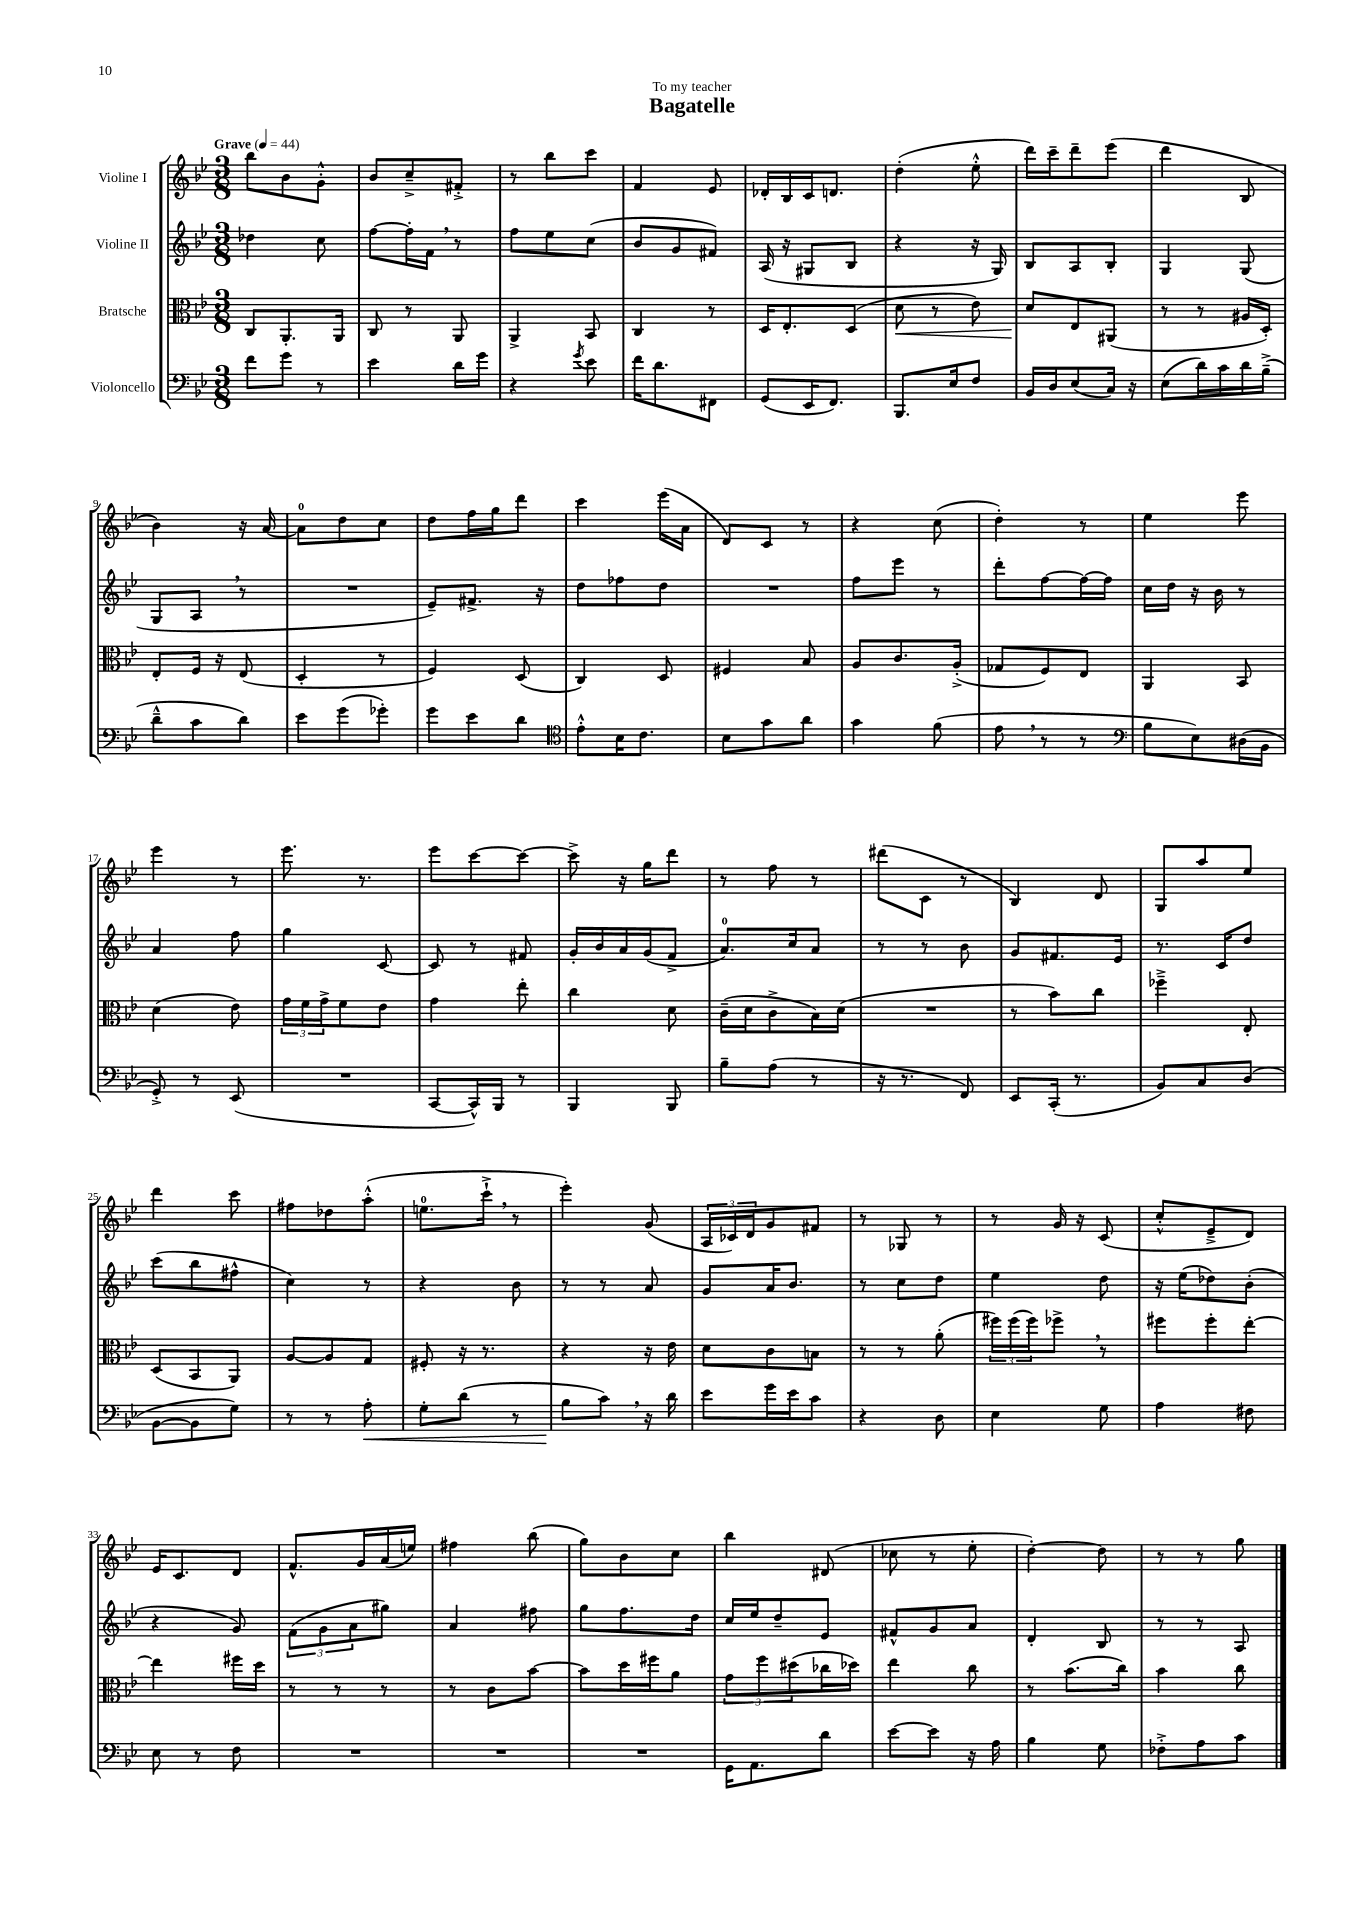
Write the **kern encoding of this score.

**kern	**dynam	**kern	**dynam	**kern	**kern
*part4	*part4	*part3	*part3	*part2	*part1
*staff4	*staff4	*staff3	*staff3	*staff2	*staff1
*I"Violoncello	*	*I"Bratsche	*	*I"Violine II	*I"Violine I
*clefF4	*	*clefC3	*	*clefG2	*clefG2
*k[b-e-]	*	*k[b-e-]	*	*k[b-e-]	*k[b-e-]
*M3/8	*	*M3/8	*	*M3/8	*M3/8
*MM44	*	*MM44	*	*MM44	*MM44
=1	=1	=1	=1	=1	=1
!	!	!	!	!	!LO:TX:a:B:t=Grave
8f\L	.	8C/L	.	4dd-X\	8bb-\L
8g\J	.	8.AA'/	.	.	8b-\
8r	.	.	.	8cc\	8g'^^\J
.	.	16AA/Jk	.	.	.
=2	=2	=2	=2	=2	=2
4e-\	.	8C/	.	[8ff\L	8b-/L
.	.	8r	.	16ff'\L]	8cc~^/
.	.	.	.	16f,\JJ	.
16d\LL	.	8AA/	.	8r	8f#X'^/J
16g\JJ	.	.	.	.	.
=3	=3	=3	=3	=3	=3
4r	.	4AA^/	.	8ff\L	8r
.	.	.	.	8ee-\	8bb-\L
8qg/	.	.	.	.	.
8e-\	.	8BB-/	.	(8cc\J	8ccc\J
=4	=4	=4	=4	=4	=4
16f\KL	.	4C/	.	8b-/L	4f/
8.d\	.	.	.	.	.
.	.	.	.	8g/	.
8FF#X\J	.	8r	.	8f#X/J)	8e-/
=5	=5	=5	=5	=5	=5
(8GG/L	.	16D/KL	.	(16A/	16d-X'/LL
.	.	8.E-'/	.	16r	16B-/
16EE-/K	.	.	.	8G#X/L	16c/J
8.FF/J)	.	.	.	.	8.dn/J
.	.	(8D/J	.	8B-/J	.
=6	=6	=6	=6	=6	=6
!	!	!	!LO:HP:b	!	!
8.BBB-/L	.	8d\	<	4r	(4dd'\
.	.	8r	.	.	.
16E-/k	.	.	.	.	.
8F/J	.	8e-\)	.	16r	8ee-'^^\
.	.	.	.	16G/)	.
=7	=7	=7	=7	=7	=7
16BB-/LL	.	8d/L	.	8B-/L	16ddd\LL)
16D/J	.	.	.	.	16ccc~\J
(8E-/	.	8E-/	[	8A/	8ddd~\
16C/Jk)	.	(8AA#X/J	.	8B-'/J	(8eee-\J
16r	.	.	.	.	.
=8	=8	=8	=8	=8	=8
(8E-\L	.	8r	.	4G/	4ddd\
16d\L)	.	8r	.	.	.
16c\	.	.	.	.	.
16d\	.	16A#X/LL	.	(8G/	8B-/
(16B-~^\JJ	.	16D'/JJ)	.	.	.
!!LO:LB:g=z
=9	=9	=9	=9	=9	=9
8d~^^\L	.	8E-'/L	.	8G/L	4b-\)
8c\	.	16F/Jk	.	8A,/J	.
.	.	16r	.	.	.
8d\J)	.	(8E-/	.	8r	16r
.	.	.	.	.	[16a/
=10	=10	=10	=10	=10	=10
8e-\L	.	4D'/	.	4.r	8a\L]
(8g\	.	.	.	.	8dd\
8g-X'\J)	.	8r	.	.	8cc\J
=11	=11	=11	=11	=11	=11
8g\L	.	4F/)	.	8e-~/L)	8dd\L
8e-\	.	.	.	8.f#X^/J	16ff\L
.	.	.	.	.	16gg\J
8d\J	.	(8D/	.	.	8ddd\J
.	.	.	.	16r	.
=12	=12	=12	=12	=12	=12
*clefC4	*	*	*	*	*
8e-'^^\L	.	4C/)	.	8dd\L	4ccc\
16B-\K	.	.	.	8ff-X\	.
8.c\J	.	.	.	.	.
.	.	8D/	.	8dd\J	(16eee-\LL
.	.	.	.	.	16a\JJ
=13	=13	=13	=13	=13	=13
8B-\L	.	4F#X/	.	4.r	8d/L)
8g\	.	.	.	.	8c/J
8a\J	.	8B-/	.	.	8r
=14	=14	=14	=14	=14	=14
4g\	.	8A/L	.	8ff\L	4r
.	.	8.c/	.	8eee-\J	.
(8f\	.	.	.	8r	(8cc\
.	.	(16A'^/Jk	.	.	.
=15	=15	=15	=15	=15	=15
8e-,\	.	8G-X/L	.	8ddd'\L	4dd'\)
8r	.	8F/)	.	[8ff\	.
8r	.	8E-/J	.	16ff\L_	8r
.	.	.	.	16ff\JJ]	.
=16	=16	=16	=16	=16	=16
*clefF4	*	*	*	*	*
8B-\L	.	4AA/	.	16cc\LL	4ee-\
.	.	.	.	16dd\JJ	.
8E-\)	.	.	.	16r	.
.	.	.	.	16b-\	.
(16D#X\L	.	8BB-/	.	8r	8eee-\
16BB-\JJ	.	.	.	.	.
!!LO:LB:g=z
=17	=17	=17	=17	=17	=17
8GG'^/)	.	(4d\	.	4a/	4eee-\
8r	.	.	.	.	.
(8EE-/	.	8e-\)	.	8ff\	8r
=18	=18	=18	=18	=18	=18
4.r	.	24g\LL	.	4gg\	8.eee-\
.	.	24f\	.	.	.
.	.	24g^\J	.	.	.
.	.	8f\	.	.	.
.	.	.	.	.	8.r
.	.	8e-\J	.	[8c/	.
=19	=19	=19	=19	=19	=19
[8CC/L	.	4g\	.	8c/]	8eee-\L
16CC^^/L])	.	.	.	8r	[8ccc\
16BBB-/JJ	.	.	.	.	.
8r	.	8ee-'\	.	8f#X/	8ccc\J_
=20	=20	=20	=20	=20	=20
4BBB-/	.	4cc\	.	16g'/LL	8ccc^\]
.	.	.	.	16b-/	.
.	.	.	.	16a/	16r
.	.	.	.	(16g/J	16gg\KL
8BBB-/	.	8d\	.	8f^/J	8ddd\J
=21	=21	=21	=21	=21	=21
8B-~\L	.	(16c~\LL	.	8.a/L)	8r
.	.	16d\J	.	.	.
(8A\J	.	8c^\	.	.	8ff\
.	.	.	.	16cc/k	.
8r	.	16B-\L)	.	8a/J	8r
.	.	(16d\JJ	.	.	.
=22	=22	=22	=22	=22	=22
16r	.	4.r	.	8r	(8ddd#X\L
8.r	.	.	.	.	.
.	.	.	.	8r	8c\J
8FF/)	.	.	.	8b-\	8r
=23	=23	=23	=23	=23	=23
8EE-/L	.	8r	.	8g/L	4B-/)
(16CC'/Jk	.	8b-\L)	.	8.f#X/	.
8.r	.	.	.	.	.
.	.	8cc\J	.	.	8d/
.	.	.	.	16e-/Jk	.
=24	=24	=24	=24	=24	=24
8BB-/L)	.	4ff-X~^\	.	8.r	8G/L
8C/	.	.	.	.	8aa/
.	.	.	.	16c/KL	.
(8D/J	.	8E-'/	.	8dd/J	8ee-/J
!!LO:LB:g=z
=25	=25	=25	=25	=25	=25
[8BB-\L	.	(8D/L	.	(8ccc\L	4ddd\
8BB-\]	.	8BB-/	.	8bb-\	.
8G\J)	.	8AA/J)	.	8ff#X^^\J	8ccc\
=26	=26	=26	=26	=26	=26
8r	.	[8A/L	.	4cc\)	8ff#X\L
8r	.	8A/]	.	.	8dd-X\
!	!LO:HP:b	!	!	!	!
8A'\	<	8G/J	.	8r	(8aa'^^\J
=27	=27	=27	=27	=27	=27
8G'\L	.	8F#X'/	.	4r	8.een\L
(8d\J	.	16r	.	.	.
.	.	8.r	.	.	16ccc`^,\Jk
8r	.	.	.	8b-\	8r
=28	=28	=28	=28	=28	=28
8B-\L	.	4r	.	8r	4eee-'\)
8c,\J)	[	.	.	8r	.
16r	.	16r	.	8a/	(8g/
16d\	.	16e-\	.	.	.
=29	=29	=29	=29	=29	=29
8e-\L	.	8d\L	.	8g/L	24A/LL
.	.	.	.	.	24c-X/)
.	.	.	.	.	24d/J
16g\L	.	8c\	.	16a/K	8g/
16e-\J	.	.	.	8.b-/J	.
8c\J	.	8Bn\J	.	.	8f#X/J
=30	=30	=30	=30	=30	=30
4r	.	8r	.	8r	8r
.	.	8r	.	8cc\L	8G-X/
8D\	.	(8a'\	.	8dd\J	8r
=31	=31	=31	=31	=31	=31
4E-\	.	24ff#X\LL)	.	4ee-\	8r
.	.	(24ff#\	.	.	.
.	.	24ff#\J)	.	.	.
.	.	8ff-X^,\J	.	.	16g/
.	.	.	.	.	16r
8G\	.	8r	.	8dd\	(8c/
=32	=32	=32	=32	=32	=32
4A\	.	8ff#X\L	.	16r	8cc'^^/L
.	.	.	.	(16ee-\KL	.
.	.	8ff#'\	.	8dd-X\)	8e-~^/
8F#X\	.	[8ee-'\J	.	(8b-'\J	8d/J)
!!LO:LB:g=z
=33	=33	=33	=33	=33	=33
8E-\	.	4ee-\]	.	4r	16e-/KL
.	.	.	.	.	8.c/
8r	.	.	.	.	.
8F\	.	16ff#X\LL	.	8g/)	8d/J
.	.	16dd\JJ	.	.	.
=34	=34	=34	=34	=34	=34
4.r	.	8r	.	(12f\L	8.f^^/L
.	.	.	.	12g\	.
.	.	8r	.	.	.
.	.	.	.	12a\	.
.	.	.	.	.	16g/L
.	.	8r	.	8gg#X\J)	(16a/
.	.	.	.	.	16een/JJ)
=35	=35	=35	=35	=35	=35
4.r	.	8r	.	4a/	4ff#X\
.	.	8c\L	.	.	.
.	.	[8b-\J	.	8ff#X\	(8bb-\
=36	=36	=36	=36	=36	=36
4.r	.	8b-\L]	.	8gg\L	8gg\L)
.	.	16dd\L	.	8.ff\	8b-\
.	.	16ff#X\J	.	.	.
.	.	8a\J	.	.	8cc\J
.	.	.	.	16dd\Jk	.
=37	=37	=37	=37	=37	=37
16GG\KL	.	12g\L	.	16cc/LL	4bb-\
8.AA\	.	.	.	16ee-/J	.
.	.	12ff\	.	.	.
.	.	.	.	8dd~/	.
.	.	(12dd#X\	.	.	.
8d\J	.	16cc-X\L	.	8e-/J	(8d#X/
.	.	16dd-X\JJ)	.	.	.
=38	=38	=38	=38	=38	=38
[8e-\L	.	4ee-\	.	8f#X^^/L	8cc-X\
8e-\J]	.	.	.	8g/	8r
16r	.	8cc\	.	8a/J	8ee-'\
16A\	.	.	.	.	.
=39	=39	=39	=39	=39	=39
4B-\	.	8r	.	4d'/	[4dd'\)
.	.	(8.b-\L	.	.	.
8G\	.	.	.	8B-/	8dd\]
.	.	16cc\Jk)	.	.	.
=40	=40	=40	=40	=40	=40
8F-X'^\L	.	4b-\	.	8r	8r
8A\	.	.	.	8r	8r
8c\J	.	8cc\	.	8A/	8gg\
==	==	==	==	==	==
*-	*-	*-	*-	*-	*-
